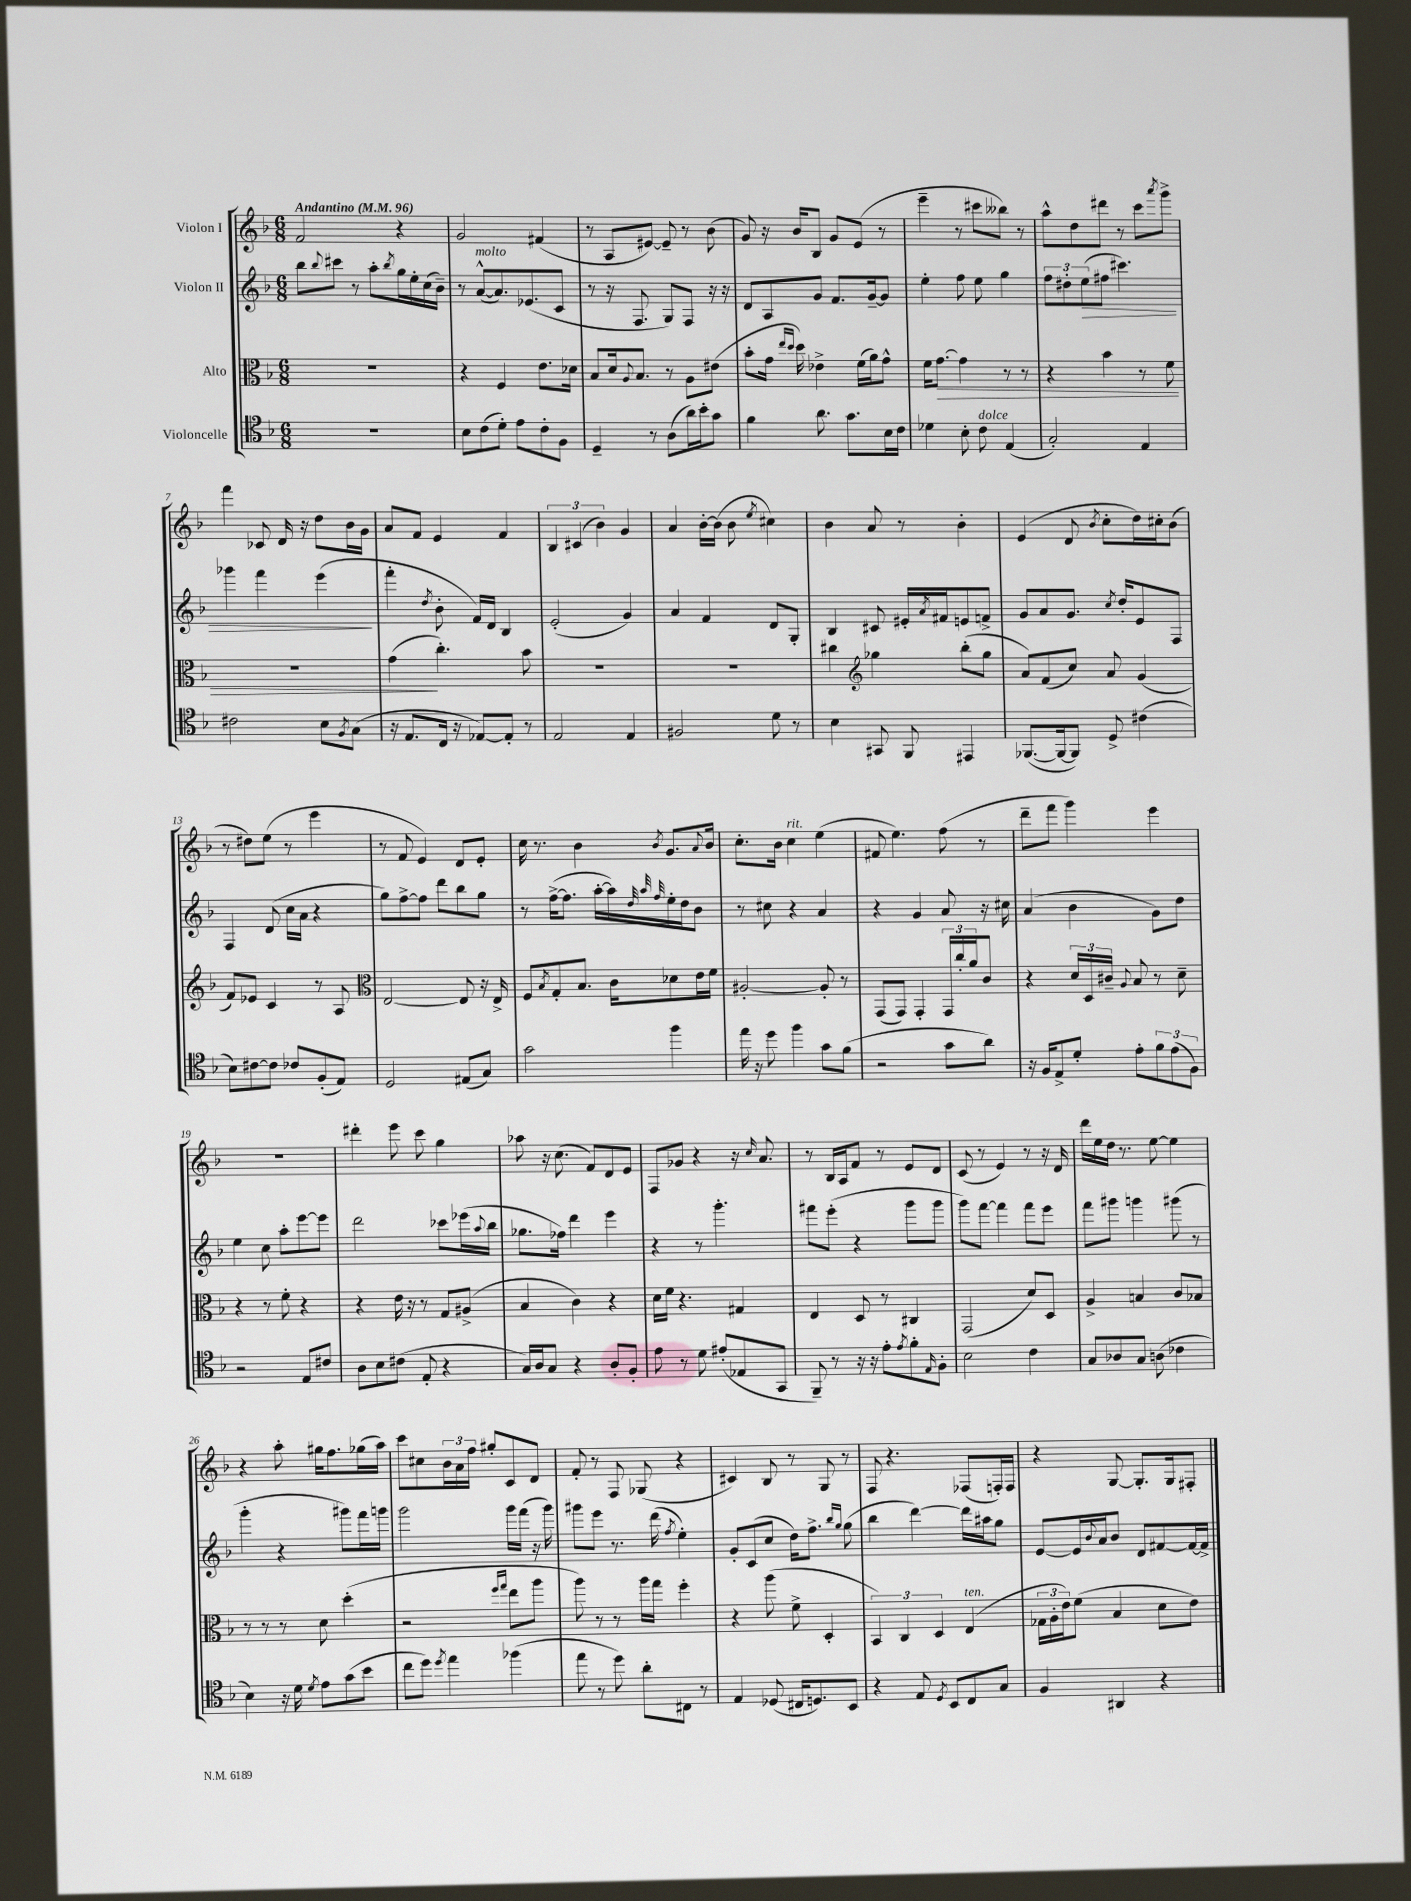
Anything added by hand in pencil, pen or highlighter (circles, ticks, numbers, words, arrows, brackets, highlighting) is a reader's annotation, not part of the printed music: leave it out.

**kern	**kern	**dynam	**kern	**dynam	**kern
*part4	*part3	*part3	*part2	*part2	*part1
*staff4	*staff3	*staff3	*staff2	*staff2	*staff1
*I"Violoncelle	*I"Alto	*	*I"Violon II	*	*I"Violon I
*clefC4	*clefC3	*	*clefG2	*	*clefG2
*k[b-]	*k[b-]	*	*k[b-]	*	*k[b-]
*M6/8	*M6/8	*	*M6/8	*	*M6/8
*MM96	*MM96	*	*MM96	*	*MM96
=1	=1	=1	=1	=1	=1
!	!	!	!	!	!LO:TX:a:B:t=Andantino
2.r	2.r	.	8bb-\L	.	2f/
.	.	.	8qqbb-/	.	.
.	.	.	8ccc#X\J	.	.
.	.	.	8r	.	.
.	.	.	8aa'\L	.	.
.	.	.	8qbb-/	.	.
.	.	.	16gg\L	.	4r
.	.	.	16ee'\	.	.
.	.	.	(16cc\	.	.
.	.	.	16b-~\JJ)	.	.
=2	=2	=2	=2	=2	=2
8B-\L	4r	.	8r	.	2g/
!	!	!	!LO:TX:a:i:t=molto	!	!
(8c\	.	.	([8a^^/L	.	.
8d'\J)	4F/	.	8.a/])	.	.
8e\L	.	.	.	.	.
.	.	.	(8.e-X/	.	.
8c'\	8.e\L	.	.	.	(4f#X/
8F\J	.	.	8c/J	.	.
.	16d-X\Jk	.	.	.	.
=3	=3	=3	=3	=3	=3
4D~/	8B-/L	.	8r	.	8r
.	16d/k	.	16r	.	8A/L
.	8qqA/	.	.	.	.
.	8.B-/J	.	8.F/	.	.
8r	.	.	.	.	[8e#X/J)
(8A\L	8r	.	8G/L)	.	8e#~/]
16a\L)	8A\L	.	8F/J	.	8r
16b-'\J	.	.	.	.	.
8g\J	(8e#X\J	.	16r	.	(8b-\
.	.	.	16r	.	.
=4	=4	=4	=4	=4	=4
4f\	8b-'\L	.	8d/L	.	8g/)
.	16g\Jk	.	8A/	.	16r
.	16qqee/LL	.	.	.	.
.	16qqdd/JJ	.	.	.	.
.	16dd\)	.	.	.	16b-/KL
8.a\	4e-X^\	.	8g/J	.	8B-/J
.	.	.	8.f/L	.	8g/L
8.g\L	.	.	.	.	.
.	(16f\LL	.	.	.	(8e/J
.	16a\J)	.	[16g~/k	.	.
16B-\L	8g^^\J	.	8g/J]	.	8r
16c\JJ	.	.	.	.	.
=5	=5	=5	=5	=5	=5
4d-X\	16f\KL	.	4ee'\	.	4eee~\
!	!	!LO:HP:b	!	!	!
.	[8.g\J	>	.	.	.
8B-'\	4g\]	.	8ff\	.	8r
!LO:TX:a:i:t=dolce	!	!	!	!	!
8c\	.	.	8ee\	.	8ccc#X\L
(4E/	8r	.	4gg\	.	8bb--X\J)
.	8r	.	.	.	8r
=6	=6	=6	=6	=6	=6
2G'/)	4r	.	12ff\L	.	8aa^^\L
.	.	.	12dd#X'\	.	.
.	.	.	.	.	8dd\
!	!	!	!	!LO:HP:b	!
.	.	.	(12ee\	>	.
.	4b-\	.	8ff#X\J	.	8ddd#X\J
.	.	.	4.ccc#X\)	.	8r
4E/	8r	.	.	.	8ccc\L
.	.	.	.	.	8qaaa/
.	8f\	.	.	.	8ggg^\J
!!LO:LB:g=z
=7	=7	=7	=7	=7	=7
2c#X\	2.r	.	4ggg-X\	.	4fff\
.	.	.	4fff\	.	8c-X/
.	.	.	.	.	16d/
.	.	.	.	.	16r
8B-\L	.	.	(4eee\	.	8dd\L
8qF/	.	.	.	.	.
(8G\J	.	.	.	.	16b-\L
.	.	.	.	.	16g\JJ
.	.	.	.	]	.
=8	=8	=8	=8	=8	=8
16r	(4g\	.	4fff'\	.	8a/L
8.E/L	.	.	.	.	.
.	.	.	.	.	8f/J
.	.	.	8qdd/	.	.
16C/Jk	4.cc'\)	]	8b-'\	.	4e/
16r	.	.	.	.	.
[8E-X/L)	.	.	16f/LL)	.	.
.	.	.	16d/JJ	.	.
8E-'/J]	.	.	4B-/	.	4f/
8r	8b-\	.	.	.	.
=9	=9	=9	=9	=9	=9
2E/	2.r	.	(2e'/	.	6B-/
.	.	.	.	.	(6c#X/
.	.	.	.	.	6b-\)
4E/	.	.	4g/)	.	4g/
=10	=10	=10	=10	=10	=10
2F#X/	2.r	.	4a/	.	4a/
.	.	.	4f/	.	[16b-'\LL
.	.	.	.	.	(16b-\JJ]
.	.	.	.	.	8b-\
.	.	.	.	.	8qee/
8d\	.	.	8d/L	.	4cc#X\)
8r	.	.	8G'/J	.	.
=11	=11	=11	=11	=11	=11
4B-\	4cc#X\	.	4B-/	.	4b-\
*	*clefG2	*	*	*	*
8GG#X/	4gg-X\	.	8c#X/	.	8a/
8FF/	.	.	16e#X'/LL	.	8r
.	.	.	8qa/	.	.
.	.	.	16f#X/J	.	.
4EE#X/	(8bb-'\L	.	8en/	.	4b-'\
.	8gg-\J	.	8fn^/J	.	.
=12	=12	=12	=12	=12	=12
([8.FF-X/L	8a/L)	.	8g/L	.	(4e/
.	(8f/	.	8a/	.	.
16FF-/k_	.	.	.	.	.
8FF-/J])	8cc/J)	.	8.g/J	.	8d/
.	.	.	.	.	8qb-/
8D^/	8a/	.	.	.	8cc'\L
.	.	.	8qcc/	.	.
.	.	.	16dd'/KL	.	.
(4c#X\	(4g/	.	8e/	.	16dd\L)
.	.	.	.	.	16cc#X'\J
.	.	.	8F/J	.	(8b-\J
!!LO:LB:g=z
=13	=13	=13	=13	=13	=13
8B-\L)	8f/L)	.	4F/	.	8r
[8c#X\	8e-X/J	.	.	.	8dd#X\L)
8c#\J]	4c/	.	(8d/	.	(8ee\J
8c-X/L	.	.	16cc\LL	.	8r
.	.	.	16a\JJ	.	.
(8F'/	8r	.	4r	.	4eee\
8E/J)	8A/	.	.	.	.
=14	=14	=14	=14	=14	=14
*	*clefC3	*	*	*	*
2D/	[2E/	.	8gg\L)	.	8r
.	.	.	[8ff^\	.	8f/
.	.	.	8ff\J]	.	4e/)
.	.	.	8ddd\L	.	.
(8E#X/L	8E/]	.	8bb-\	.	8d/L
8G/J)	16r	.	8gg\J	.	8e'/J
.	16E^/	.	.	.	.
=15	=15	=15	=15	=15	=15
2g\	8F/L	.	8r	.	16cc\
.	.	.	.	.	8.r
.	8qB-/	.	.	.	.
.	8G'/	.	([16ff^\KL	.	.
.	.	.	8.ff\J]	.	.
.	8.B-/J	.	.	.	4b-\
.	.	.	[16aa'\LL	.	.
.	16c\KL	.	16aa\])	.	.
.	.	.	32qqdd/	.	.
.	.	.	32qqaa/	.	.
.	.	.	32qqff/	.	8qb-/
4ff\	8d-X\	.	16ee'\	.	8.g/L
.	.	.	16dd\J	.	.
.	16e\L	.	8b-\J	.	.
.	.	.	.	.	8qqa/
.	16f\JJ	.	.	.	16b-/Jk
=16	=16	=16	=16	=16	=16
16ee\	[2A#X'/	.	8r	.	8.cc'\L
16r	.	.	.	.	.
8dd\	.	.	8cc#X\	.	.
.	.	.	.	.	16b-\Jk
!	!	!	!	!	!LO:TX:a:i:t=rit.
4ff\	.	.	4r	.	4cc\
8g\L	8A#'/]	.	4a/	.	(4ee\
(8f\J	8r	.	.	.	.
=17	=17	=17	=17	=17	=17
2r	(8GG/L	.	4r	.	8f#X/
.	8GG/J)	.	.	.	4.ee\)
.	4GG'/	.	4g/	.	.
8g\L	24GG/LL	.	8a/	.	(8ff\
.	24cc'/	.	.	.	.
.	24a/J	.	.	.	.
8a\J)	8c/J	.	16r	.	8r
.	.	.	16cc#X\	.	.
=18	=18	=18	=18	=18	=18
16r	4r	.	(4a/	.	8ddd~\L
16F/KL	.	.	.	.	.
8E^/	.	.	.	.	8fff\J
8d'/J	24d/LL	.	4b-\	.	4ggg\)
.	24D/	.	.	.	.
.	24c#X~/JJ	.	.	.	.
.	8qqA/	.	.	.	.
8e'\L	8B-/	.	.	.	.
12f\	8r	.	8g\L)	.	4eee\
(12e\	.	.	.	.	.
.	8d~\	.	8dd\J	.	.
12F\J)	.	.	.	.	.
!!LO:LB:g=z
=19	=19	=19	=19	=19	=19
2r	4r	.	4ee\	.	2.r
.	8r	.	8cc\	.	.
.	8f'\	.	8aa'\L	.	.
8E/L	4r	.	[8eee\	.	.
8c#X/J	.	.	8eee\J]	.	.
=20	=20	=20	=20	=20	=20
8A\L	4r	.	2ddd\	.	4ddd#X'\
8B-\	.	.	.	.	.
(8c#X\J	16e\	.	.	.	8eee\
.	16r	.	.	.	.
8E'/	8r	.	.	.	8ccc\
4r	8G/L	.	8ccc-X\L	.	4gg\
.	(8A#X^/J	.	(16eee-X\L	.	.
.	.	.	8qqaa/	.	.
.	.	.	16bb-\JJ	.	.
=21	=21	=21	=21	=21	=21
16G/LL)	4B-/	.	8.gg-X\L	.	8aa-X\
16A/J	.	.	.	.	.
8G/J	.	.	.	.	16r
.	.	.	16ff-X\Jk)	.	(8.cc\
4r	4c\)	.	4ddd\	.	.
.	.	.	.	.	8f/L)
8A'/L	4r	.	4eee\	.	8d/
8F'/J	.	.	.	.	8e/J
=22	=22	=22	=22	=22	=22
8e\	16d\LL	.	4r	.	8F/L
.	16f\JJ	.	.	.	.
8r	4.r	.	.	.	8g-X/J
8d\	.	.	8r	.	4r
(8e#X'/L	.	.	4.ggg'\	.	.
8E-X/	4G#X/	.	.	.	16r
.	.	.	.	.	16qqcc/
.	.	.	.	.	8.a/
8GG/J	.	.	.	.	.
=23	=23	=23	=23	=23	=23
8FF~/)	4E/	.	8fff#X\L	.	8r
8r	.	.	(8eee'\J	.	16B-/LL
.	.	.	.	.	16A/J
16r	8D/	.	4r	.	8f/J
16r	.	.	.	.	.
8e'\L	8r	.	.	.	8r
8qe/	.	.	.	.	.
8f'\	4C#X/	.	8ggg\L	.	8e/L
16qqE/	.	.	.	.	.
8F'\J	.	.	8ggg\J	.	8d/J
=24	=24	=24	=24	=24	=24
2B-\	(2GG/	.	8ggg\L)	.	(8c/
.	.	.	[8fff\J	.	8r
.	.	.	4fff\]	.	4e/)
4c\	8d/L)	.	8fff\L	.	8r
.	8D/J	.	8eee\J	.	16r
.	.	.	.	.	16d/
=25	=25	=25	=25	=25	=25
8G/L	4A^/	.	8fff\L	.	16ddd\LL
.	.	.	.	.	16ee\
8A-X/	.	.	8ggg#X\J	.	16dd\JJ
.	.	.	.	.	8.r
8G/J	4Bn/	.	4gggn\	.	.
(8An\	.	.	.	.	[8ee\
4c-X\	8c/L	.	(8ggg#X\	.	4ee\]
.	8B-X/J	.	8r	.	.
!!LO:LB:g=z
=26	=26	=26	=26	=26	=26
4B-\)	8r	.	4ggg'\	.	4r
.	8r	.	.	.	.
16r	8r	.	4r	.	8aa'\
16d\	.	.	.	.	.
8qd/	.	.	.	.	.
8e\L	8d\	.	.	.	16gg#X\KL
.	.	.	.	.	8.ff\
(8g\	(4dd'\	.	8ggg#X\L)	.	.
8b-\J	.	.	16fff\L	.	(16gg-X\L
.	.	.	16gggn\JJ	.	16aa\JJ)
=27	=27	=27	=27	=27	=27
8cc\L	2r	.	2ggg\	.	8ccc\L
8dd\J)	.	.	.	.	8cc#X\
8qdd/	.	.	.	.	.
4ee\	.	.	.	.	24b-\L
.	.	.	.	.	24a\
.	.	.	.	.	24ff\JJ
.	.	.	.	.	8gg#X'/L
.	16qqff/LL	.	.	.	.
.	16qqgg/JJ	.	.	.	.
(4ff-X\	8ee\L	.	16ggg\LL	.	8c/
.	.	.	(16fff\JJ	.	.
.	8aa\J	.	16r	.	8d/J
.	.	.	16ggg\)	.	.
=28	=28	=28	=28	=28	=28
8ee\	8aa\)	.	8ggg#X\L	.	8f'/
8r	8r	.	8eee\J	.	8r
8dd\)	8r	.	8.r	.	8F/
8a'\L	16aa\LL	.	.	.	(8G-X/
.	16gg\JJ	.	(16ddd\	.	.
.	.	.	8qff/	.	.
8C#X\J	4ff'\	.	4ee'\)	.	4r
8r	.	.	.	.	.
=29	=29	=29	=29	=29	=29
4E/	4r	.	8g'/L	.	4c#X/)
.	.	.	(8c/	.	.
(8D-X/	(8aa\	.	8cc/J	.	8B-/
16C#X/KL	8f^\	.	16dd\KL)	.	8r
8.Dn/)	.	.	8.ff^\J	.	.
.	4D'/	.	.	.	8G/
.	.	.	16qqbb-/LL	.	.
.	.	.	16qqgg/JJ	.	.
8BB-/J	.	.	(8gg\	.	8r
=30	=30	=30	=30	=30	=30
4r	6BB-/)	.	4bb-\	.	8F/
.	.	.	.	.	4.r
.	6C/	.	.	.	.
8E/	.	.	[4ddd\)	.	.
.	6D/	.	.	.	.
8qD/	.	.	.	.	.
8BB-/L	.	.	.	.	.
!	!LO:TX:a:i:t=ten.	!	!	!	!
8C/	(4E/	.	16ddd\LL]	.	(8F-X/L
.	.	.	16aa#X\J	.	.
8G/J	.	.	8gg\J	.	16Fn'/L)
.	.	.	.	.	16F/JJ
=31	=31	=31	=31	=31	=31
4F/	24G-X\LL	.	[8e/L	.	4r
.	24A'\	.	.	.	.
.	24e\J)	.	.	.	.
.	(8f\J	.	16e/L]	.	.
.	.	.	8qqb-/	.	.
.	.	.	16a/J	.	.
4AA#X/	4B-/	.	8b-/J	.	[8G/
.	.	.	8d/L	.	8.G'/L]
4r	8d\L	.	[8f#X/	.	.
.	.	.	.	.	16G/k
.	8e\J)	.	16f#/L_	.	8F#X'/J
.	.	.	16f#^/JJ]	.	.
==	==	==	==	==	==
*-	*-	*-	*-	*-	*-
